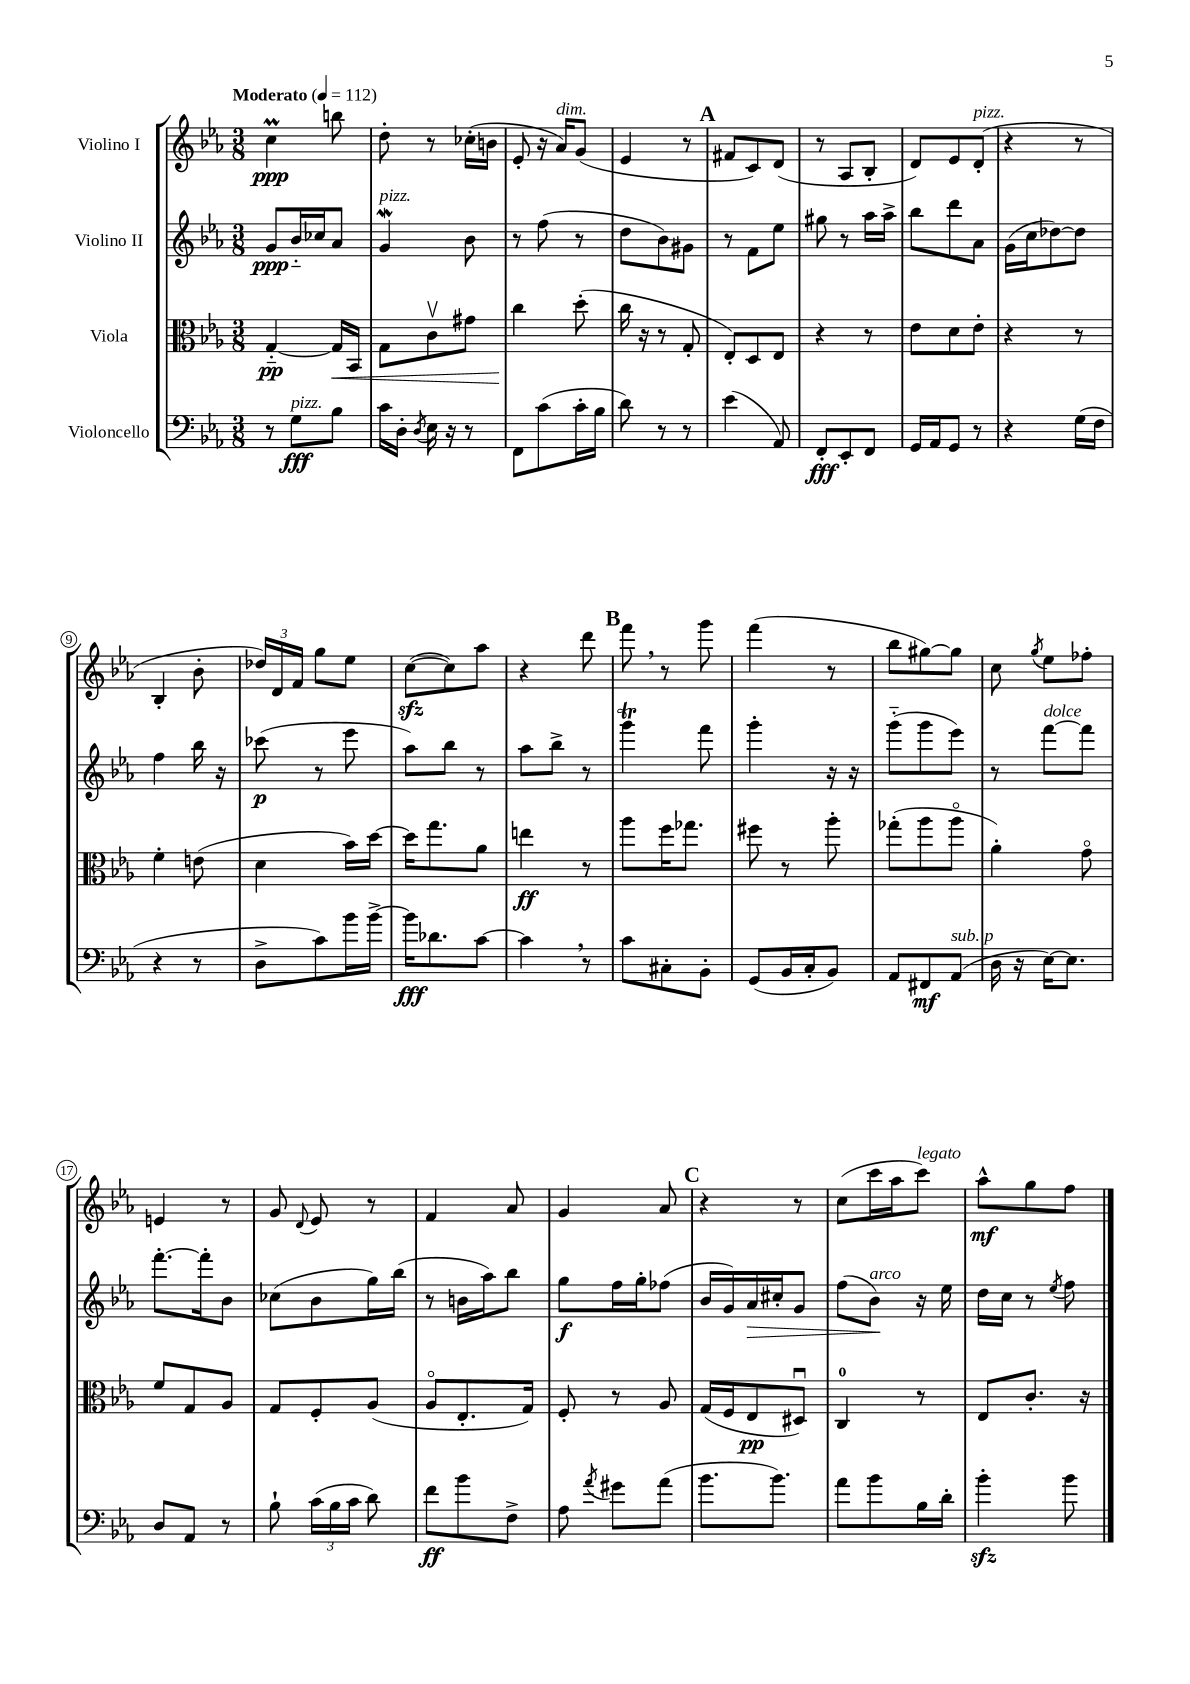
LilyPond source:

<<
\new StaffGroup <<
\new Staff = "s0" \with { instrumentName = "Violino I" } {
    \clef treble \key ees \major \numericTimeSignature \time 3/8 \tempo "Moderato" 4 = 112
    \autoBeamOff c''4\prall\ppp b''8 |
    d''8-. r8 ces''16[-.( b'16] |
    ees'8-. r16 aes'16[^\markup { \italic "dim." }) g'8]( |
    ees'4 r8 |
    \mark \markup { \bold "A" } fis'8[ c'8) d'8]( |
    r8 aes8[ bes8]-. |
    d'8[) ees'8 d'8]-.^\markup { \italic "pizz." }( |
    r4 r8 |
    bes4-. bes'8-. |
    \tuplet 3/2 { des''16[) d'16 f'16] } g''8[ ees''8] |
    c''8[~\sfz( c''8) aes''8] |
    r4 d'''8 |
    \mark \markup { \bold "B" } f'''8 \breathe r8 g'''8 |
    f'''4( r8 |
    bes''8[ gis''8~) gis''8] |
    c''8 \acciaccatura { g''8 } ees''8[ fes''8]-. |
    e'4 r8 |
    g'8 \appoggiatura { d'8 } ees'8 r8 |
    f'4 aes'8 |
    g'4 aes'8 |
    \mark \markup { \bold "C" } r4 r8 |
    c''8[( c'''16 aes''16 c'''8]^\markup { \italic "legato" }) |
    aes''8[-^\mf g''8 f''8] \bar "|." |
}
\new Staff = "s1" \with { instrumentName = "Violino II" } {
    \clef treble \key ees \major \numericTimeSignature \time 3/8
    \autoBeamOff g'8[\ppp bes'16-_ ces''16 aes'8] |
    g'4\mordent^\markup { \italic "pizz." } bes'8 |
    r8 f''8( r8 |
    d''8[ bes'8) gis'8] |
    \mark \markup { \bold "A" } r8 f'8[ ees''8] |
    gis''8 r8 aes''16[ aes''16]-> |
    bes''8[ d'''8 aes'8] |
    g'16[( c''16 des''8~) des''8] |
    f''4 bes''16 r16 |
    ces'''8\p( r8 ees'''8 |
    aes''8[) bes''8] r8 |
    aes''8[ bes''8]-> r8 |
    \mark \markup { \bold "B" } g'''4\trill f'''8 |
    g'''4-. r16 r16 |
    g'''8[-_( g'''8 ees'''8]) |
    r8 f'''8[~^\markup { \italic "dolce" } f'''8] |
    f'''8.[~-. f'''16-. bes'8] |
    ces''8[( bes'8 g''16) bes''16]( |
    r8 b'16[ aes''16) bes''8] |
    g''8[\f f''16 g''16-. fes''8]( |
    \mark \markup { \bold "C" } bes'16[ g'16) aes'16\> cis''16-. g'8] |
    f''8[( bes'8]\!^\markup { \italic "arco" }) r16 ees''16 |
    d''16[ c''16] r8 \acciaccatura { ees''8 } f''8 \bar "|." |
}
\new Staff = "s2" \with { instrumentName = "Viola" } {
    \clef alto \key ees \major \numericTimeSignature \time 3/8
    \autoBeamOff g4~-_\pp g16[\< bes,16] |
    g8[ c'8\upbow gis'8] |
    c''4\! d''8-.( |
    c''16 r16 r8 g8-. |
    \mark \markup { \bold "A" } ees8[-.) d8 ees8] |
    r4 r8 |
    ees'8[ d'8 ees'8]-. |
    r4 r8 |
    f'4-. e'8( |
    d'4 bes'16[) d''16]~ |
    d''16[ g''8. aes'8] |
    e''4\ff r8 |
    \mark \markup { \bold "B" } aes''8[ f''16 ges''8.] |
    fis''8 r8 aes''8-. |
    ges''8[-.( aes''8 aes''8]\flageolet |
    aes'4-.) g'8\flageolet |
    f'8[ g8 aes8] |
    g8[ f8-. aes8]( |
    aes8[\flageolet ees8.-. g16]) |
    f8-. r8 aes8 |
    \mark \markup { \bold "C" } g16[( f16 ees8\pp dis8]\downbow) |
    c4-0 r8 |
    ees8[ c'8.]-. r16 \bar "|." |
}
\new Staff = "s3" \with { instrumentName = "Violoncello" } {
    \clef bass \key ees \major \numericTimeSignature \time 3/8
    \autoBeamOff r8 g8[\fff^\markup { \italic "pizz." } bes8] |
    c'16[ d16]-. \acciaccatura { d8 } ees16 r16 r8 |
    f,8[ c'8( c'16-. bes16] |
    d'8) r8 r8 |
    \mark \markup { \bold "A" } ees'4( aes,8) |
    f,8[-.\fff ees,8-. f,8] |
    g,16[ aes,16 g,8] r8 |
    r4 g16[( f16] |
    r4 r8 |
    d8[-> c'8) bes'16 bes'16]~-> |
    bes'16[\fff des'8. c'8]~ |
    c'4 \breathe r8 |
    \mark \markup { \bold "B" } c'8[ cis8-. bes,8]-. |
    g,8[( bes,16 c16-. bes,8]) |
    aes,8[ fis,8\mf aes,8]^\markup { \italic "sub. p" }( |
    d16 r16 ees16[~) ees8.] |
    d8[ aes,8] r8 |
    bes8-! \tuplet 3/2 { c'16[( bes16 c'16] } d'8) |
    f'8[\ff bes'8 f8]-> |
    aes8 \acciaccatura { aes'8 } gis'8[ aes'8]( |
    \mark \markup { \bold "C" } bes'8.[ bes'8.]) |
    aes'8[ bes'8 bes16 d'16]-. |
    bes'4-.\sfz bes'8 \bar "|." |
}
>>
>>
\layout { \context { \Score \override BarNumber.stencil = #(make-stencil-circler 0.1 0.3 ly:text-interface::print) } }
